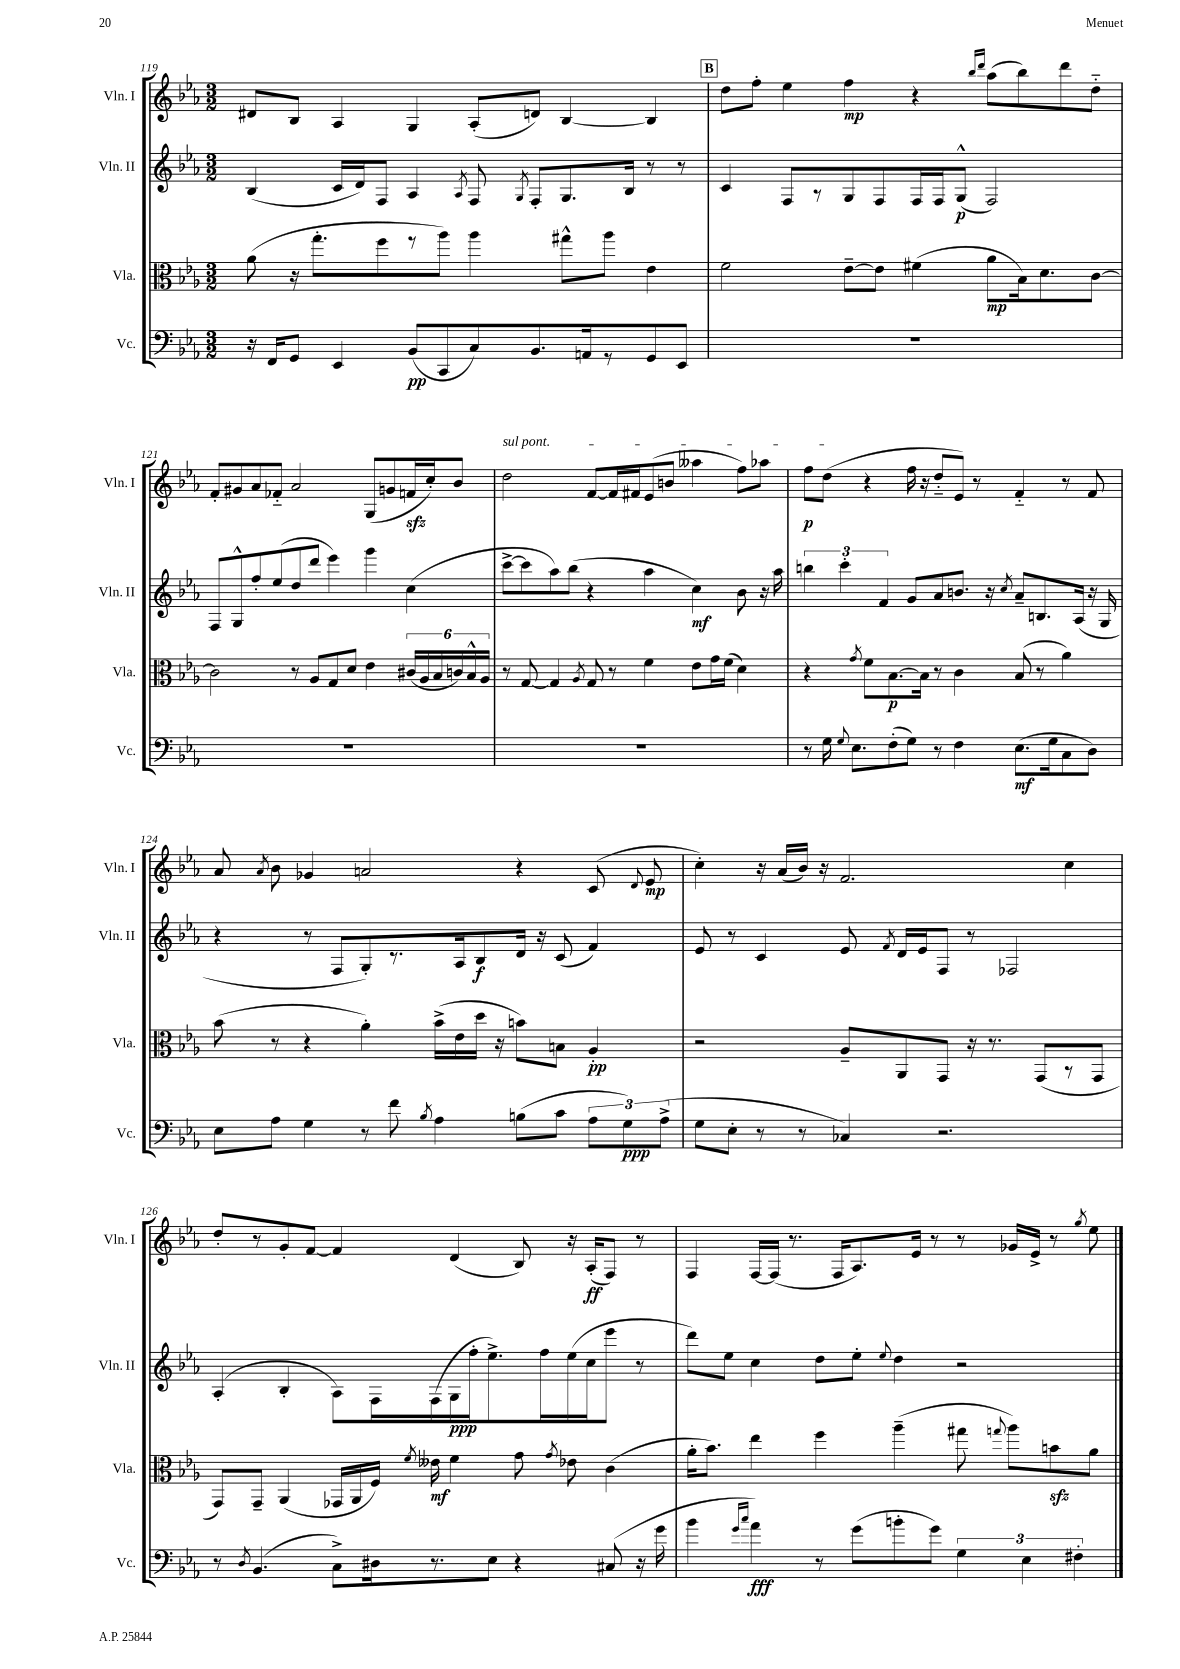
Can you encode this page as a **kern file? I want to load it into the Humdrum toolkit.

**kern	**dynam	**kern	**dynam	**kern	**dynam	**kern	**dynam
*part4	*part4	*part3	*part3	*part2	*part2	*part1	*part1
*staff4	*staff4	*staff3	*staff3	*staff2	*staff2	*staff1	*staff1
*I"Vc.	*	*I"Vla.	*	*I"Vln. II	*	*I"Vln. I	*
*I'Vc.	*	*I'Vla.	*	*I'Vln. II	*	*I'Vln. I	*
*clefF4	*	*clefC3	*	*clefG2	*	*clefG2	*
*k[b-e-a-]	*	*k[b-e-a-]	*	*k[b-e-a-]	*	*k[b-e-a-]	*
*M3/2	*	*M3/2	*	*M3/2	*	*M3/2	*
=119	=119	=119	=119	=119	=119	=119	=119
16r	.	(8a-\	.	(4B-/	.	8d#X/L	.
16FF/KL	.	.	.	.	.	.	.
8GG/J	.	16r	.	.	.	8B-/J	.
.	.	8.gg'\L	.	.	.	.	.
4EE-/	.	.	.	16c/LL	.	4A-/	.
.	.	.	.	16d/J)	.	.	.
.	.	8ff\	.	8F/J	.	.	.
(8BB-/L	pp	8r	.	4A-/	.	4G/	.
8CC/	.	8aa-\J)	.	.	.	.	.
.	.	.	.	8qA-/	.	.	.
8C/)	.	4aa-\	.	8F/	.	(8A-'/L	.
.	.	.	.	8qG/	.	.	.
8.BB-/	.	.	.	8F'/L	.	8dn/J)	.
.	.	8gg#X^^\L	.	8.G/	.	[4B-/	.
16AAn/k	.	.	.	.	.	.	.
8r	.	8aa-\J	.	.	.	.	.
.	.	.	.	16B-/Jk	.	.	.
8GG/	.	4e-\	.	8r	.	4B-/]	.
8EE-/J	.	.	.	8r	.	.	.
!!LO:REH:place=s1:t=B
=120	=120	=120	=120	=120	=120	=120	=120
1.r	.	2f\	.	4c/	.	8dd\L	.
.	.	.	.	.	.	8ff'\J	.
.	.	.	.	8F/L	.	4ee-\	.
.	.	.	.	8r	.	.	.
.	.	[8e-~\L	.	8G/	.	4ff\	mp
.	.	8e-\J]	.	8F/	.	.	.
.	.	(4f#X\	.	16F/L	.	4r	.
.	.	.	.	16F/J	.	.	.
.	.	.	.	(8G^^/J	p	.	.
.	.	.	.	.	.	16qqbb-/LL	.
.	.	.	.	.	.	16qqddd/JJ	.
.	.	8a-\L	mp	2F/)	.	(8aa-\L	.
.	.	16B-\k)	.	.	.	8bb-\)	.
.	.	8.d\	.	.	.	.	.
.	.	.	.	.	.	8ddd\	.
.	.	[8c\J	.	.	.	8dd\J	.
!!LO:LB:g=z
=121	=121	=121	=121	=121	=121	=121	=121
1.r	.	2c\]	.	8F/L	.	8f'/L	.
.	.	.	.	8G^^/	.	8g#X/	.
.	.	.	.	8ff'/	.	8a-/	.
.	.	.	.	(8ee-/	.	8f-X/J	.
.	.	8r	.	8dd/	.	2a-/	.
.	.	8A-/L	.	8ddd/J	.	.	.
.	.	8G/	.	4eee-\)	.	.	.
.	.	8d/J	.	.	.	.	.
.	.	4e-\	.	4ggg\	.	(8G/L	.
.	.	.	.	.	.	8gn/	.
.	.	(24c#X/LL	.	(4cc\	.	16fnzz/L	.
.	.	24A-/	.	.	.	.	.
.	.	.	.	.	.	16cc'/J)	.
.	.	24B-/	.	.	.	.	.
.	.	24cn/)	.	.	.	8b-/J	.
.	.	24B-^^/	.	.	.	.	.
.	.	24A-/JJ	.	.	.	.	.
=122	=122	=122	=122	=122	=122	=122	=122
!	!	!	!	!	!	!LO:TX:a:i:t=sul pont.	!
1.r	.	8r	.	[8ccc^\L	.	2dd\	.
.	.	[8G/	.	8ccc\]	.	.	.
.	.	4G/]	.	8aa-\)	.	.	.
.	.	.	.	(8bb-\J	.	.	.
.	.	8qA-/	.	.	.	.	.
.	.	8G/	.	4r	.	[8f/L	.
.	.	8r	.	.	.	16f/L]	.
.	.	.	.	.	.	16f#X/J	.
.	.	4f\	.	4aa-\	.	(8e-/	.
.	.	.	.	.	.	8bn/J	.
.	.	8e-\L	.	4cc\)	mf	4aa--X\	.
.	.	16g\L	.	.	.	.	.
.	.	(16f\JJ	.	.	.	.	.
.	.	4d\)	.	8b-\	.	8ff\L)	.
.	.	.	.	16r	.	8aa-X\J	.
.	.	.	.	16aa-\	.	.	.
=123	=123	=123	=123	=123	=123	=123	=123
8r	.	4r	.	6bbn\	.	8ff\L	p
16G\	.	.	.	.	.	(8dd\J	.
.	.	.	.	6ccc'\	.	.	.
8qqG/	.	.	.	.	.	.	.
8.E-\L	.	.	.	.	.	.	.
.	.	8qg/	.	.	.	.	.
.	.	8f\L	.	.	.	4r	.
.	.	.	.	6f/	.	.	.
(8F'\	.	[8.B-\	p	.	.	.	.
8G\J)	.	.	.	8g/L	.	16ff\	.
.	.	16B-\Jk]	.	.	.	16r	.
8r	.	8r	.	8a-/	.	8dd/L	.
4F\	.	4c\	.	8.bn/J	.	8e-/J)	.
.	.	.	.	.	.	8r	.
.	.	.	.	16r	.	.	.
.	.	.	.	8qcc/	.	.	.
(8.E-\L	mf	(8B-/	.	8a-~/L	.	4f/	.
.	.	8r	.	8.Bn/	.	.	.
16G\k	.	.	.	.	.	.	.
8C\	.	4a-\)	.	.	.	8r	.
.	.	.	.	(16A-/Jk	.	.	.
8D\J)	.	.	.	16r	.	8f/	.
.	.	.	.	16G/	.	.	.
!!LO:LB:g=z
=124	=124	=124	=124	=124	=124	=124	=124
8E-\L	.	(8b-\	.	4r	.	8a-/	.
.	.	.	.	.	.	8qa-/	.
8A-\J	.	8r	.	.	.	8b-\	.
4G\	.	4r	.	8r	.	4g-X/	.
.	.	.	.	8F/L	.	.	.
8r	.	4a-'\)	.	8G'/)	.	2an/	.
8f\	.	.	.	8.r	.	.	.
8qB-/	.	.	.	.	.	.	.
4A-\	.	(16b-^\LL	.	.	.	.	.
.	.	16e-\	.	16A-/k	.	.	.
.	.	16dd\JJ	.	8B-/	f	.	.
.	.	16r	.	.	.	.	.
(8Bn\L	.	8bn\L)	.	16d/Jk	.	4r	.
.	.	.	.	16r	.	.	.
8c\J	.	8Bn\J	.	(8c/	.	.	.
12A-\L	.	4A-'/	pp	4f/)	.	(8c/	.
12G\)	ppp	.	.	.	.	.	.
.	.	.	.	.	.	8qqd/	.
.	.	.	.	.	.	8e-/	mp
(12A-^\J	.	.	.	.	.	.	.
=125	=125	=125	=125	=125	=125	=125	=125
8G\L	.	2r	.	8e-/	.	4cc'\)	.
8E-'\J	.	.	.	8r	.	.	.
8r	.	.	.	4c/	.	16r	.
.	.	.	.	.	.	(16a-/LL	.
8r	.	.	.	.	.	16b-/JJ)	.
.	.	.	.	.	.	16r	.
4C-X/)	.	8A-~/L	.	8e-/	.	2.f/	.
.	.	.	.	8qf/	.	.	.
.	.	8AA-/	.	16d/LL	.	.	.
.	.	.	.	16e-/J	.	.	.
2.r	.	8GG/J	.	8F/J	.	.	.
.	.	16r	.	8r	.	.	.
.	.	8.r	.	.	.	.	.
.	.	.	.	2F-X/	.	.	.
.	.	(8GG/L	.	.	.	.	.
.	.	8r	.	.	.	4cc\	.
.	.	8GG/J	.	.	.	.	.
!!LO:LB:g=z
=126	=126	=126	=126	=126	=126	=126	=126
8r	.	8GG/L)	.	(4A-'/	.	8dd'/L	.
8qD/	.	.	.	.	.	.	.
(4.BB-/	.	8GG~/J	.	.	.	8r	.
.	.	(4AA-/	.	4B-'/	.	8g'/	.
.	.	.	.	.	.	[8f/J	.
8C^\L)	.	16GG-X/LL	.	8A-\L)	.	4f/]	.
.	.	16AA-/	.	.	.	.	.
16D#X\k	.	16F/JJ)	.	16F\L	.	.	.
.	.	8qf/	.	.	.	.	.
8.r	.	16e--X\	mf	(16F\	.	.	.
.	.	4f\	.	16G\	ppp	(4d/	.
.	.	.	.	16ff'\J	.	.	.
8E-\J	.	.	.	8.ee-^\)	.	.	.
4r	.	8g\	.	.	.	8B-/)	.
.	.	.	.	16ff\L	.	.	.
.	.	8qg/	.	.	.	.	.
.	.	8e-X\	.	(16ee-\	.	16r	.
.	.	.	.	16cc\J	.	(16A-'/KL	ff
(8C#X/	.	(4c\	.	8eee-\J	.	8F/J)	.
16r	.	.	.	8r	.	8r	.
16g\	.	.	.	.	.	.	.
=127	=127	=127	=127	=127	=127	=127	=127
4b-\	.	16a-'\KL	.	8ddd\L)	.	4F/	.
.	.	8.b-\J)	.	.	.	.	.
.	.	.	.	8ee-\J	.	.	.
16qqg/LL	.	.	.	.	.	.	.
16qqcc/JJ	.	.	.	.	.	.	.
4a-\)	fff	4ee-\	.	4cc\	.	[16F/LL	.
.	.	.	.	.	.	(16F/JJ]	.
.	.	.	.	.	.	8.r	.
8r	.	4ff\	.	8dd\L	.	.	.
.	.	.	.	.	.	16F/KL	.
(8g\L	.	.	.	8ee-'\J	.	8.A-/)	.
.	.	.	.	8qqee-/	.	.	.
8bn'\	.	(4aa-~\	.	4dd\	.	.	.
.	.	.	.	.	.	16e-/Jk	.
8g\J)	.	.	.	.	.	8r	.
6G\	.	8gg#X\	.	2r	.	8r	.
.	.	8qqggn/	.	.	.	.	.
.	.	8aa-\L)	.	.	.	16g-X/LL	.
6E-\	.	.	.	.	.	.	.
.	.	.	.	.	.	16e-^/JJ	.
.	.	8bnzz\	.	.	.	8r	.
6F#X'\	.	.	.	.	.	.	.
.	.	.	.	.	.	8qgg/	.
.	.	8a-\J	.	.	.	8ee-\	.
==	==	==	==	==	==	==	==
*-	*-	*-	*-	*-	*-	*-	*-
